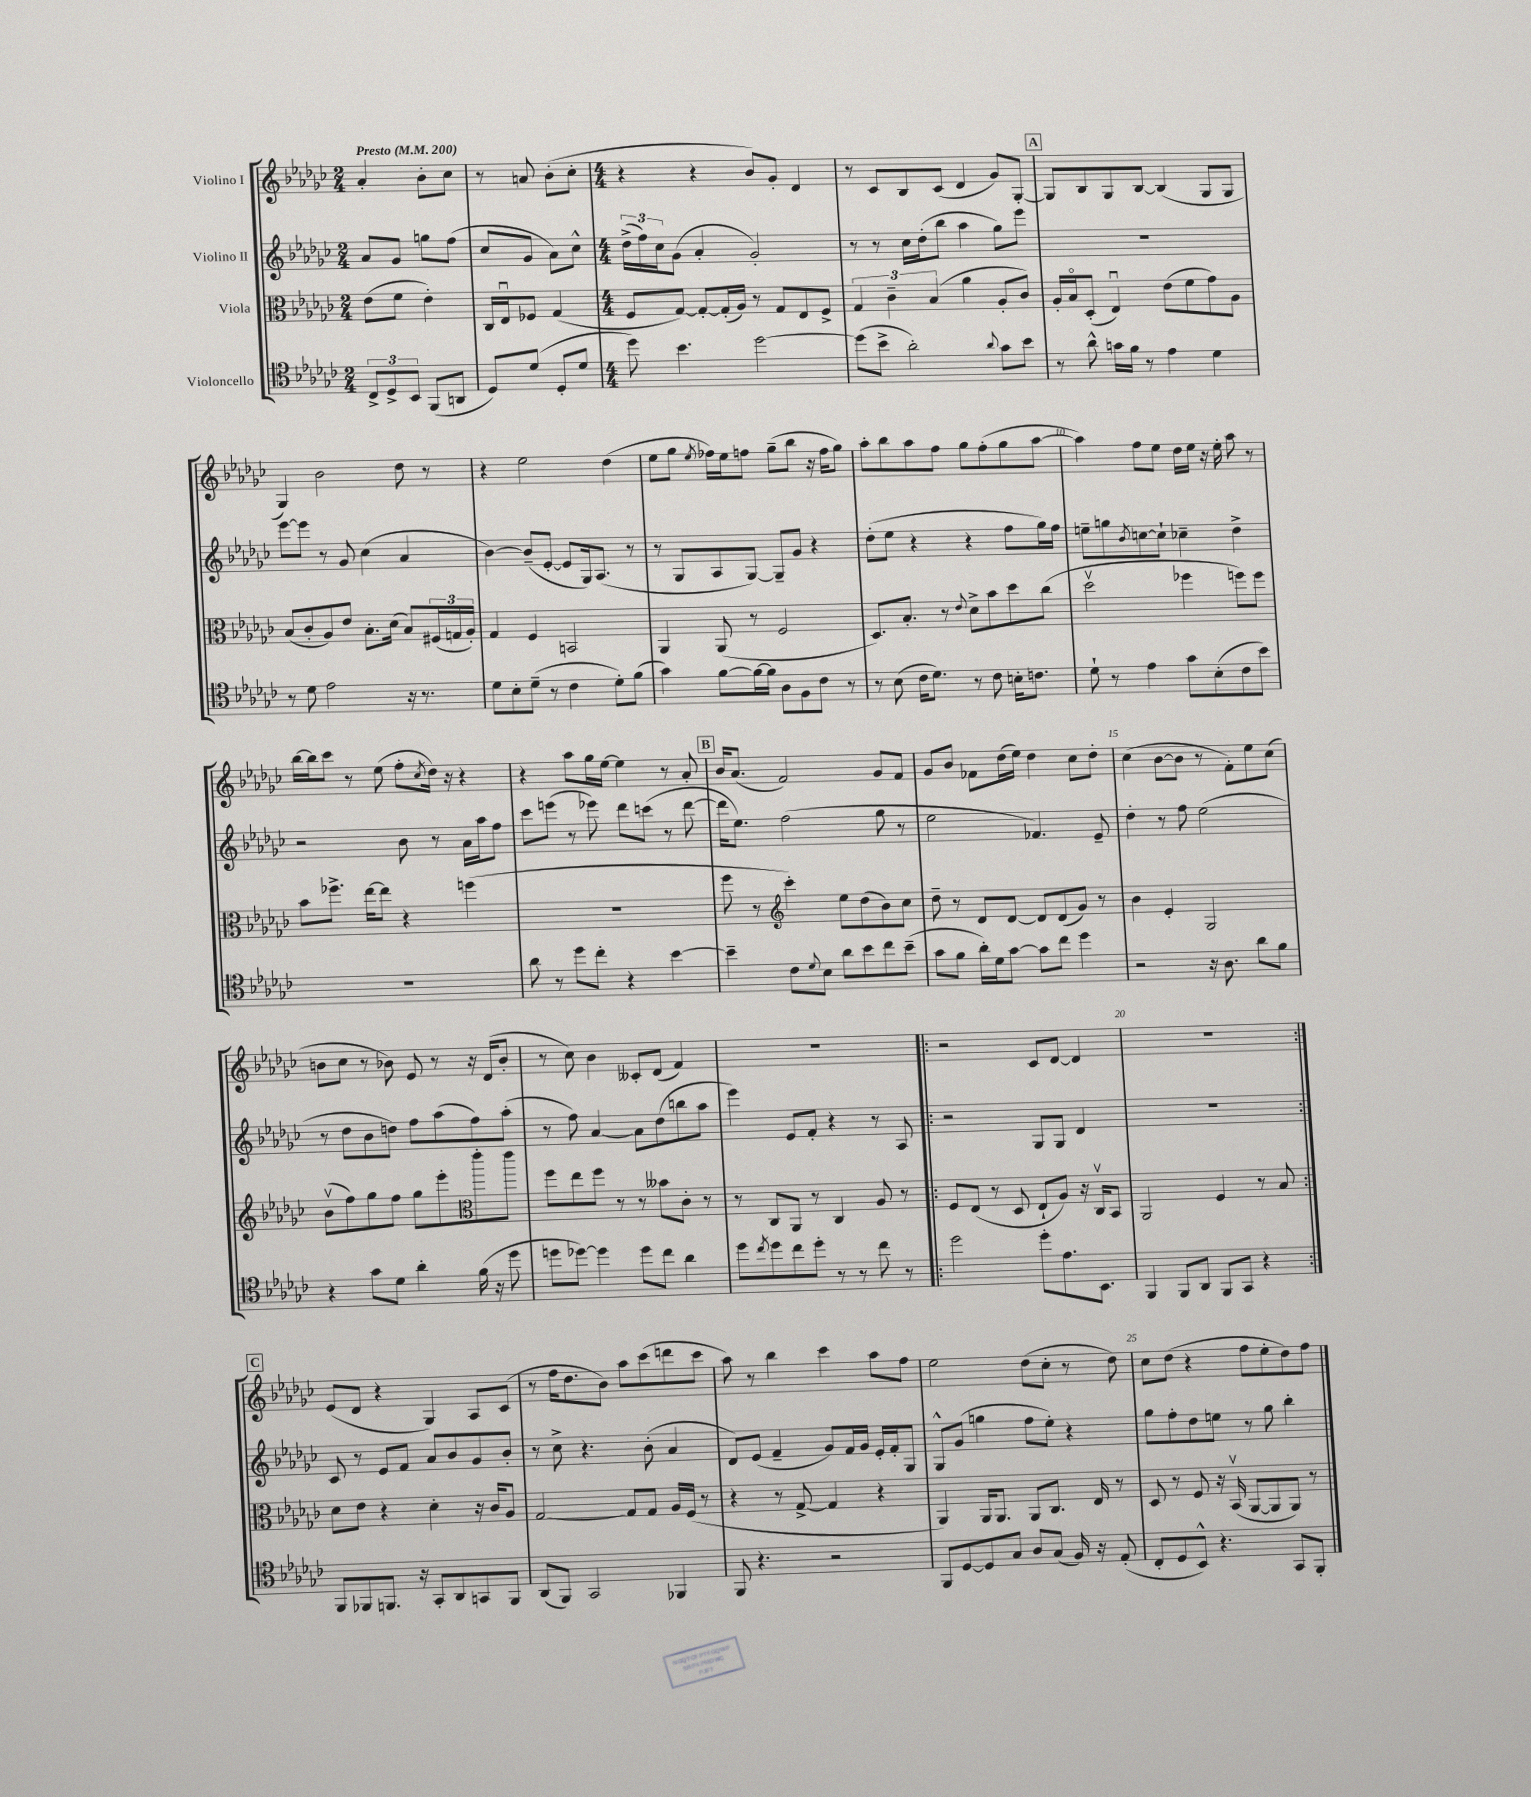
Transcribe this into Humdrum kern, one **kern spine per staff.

**kern	**kern	**kern	**kern
*part4	*part3	*part2	*part1
*staff4	*staff3	*staff2	*staff1
*I"Violoncello	*I"Viola	*I"Violino II	*I"Violino I
*clefC4	*clefC3	*clefG2	*clefG2
*k[b-e-a-d-g-c-]	*k[b-e-a-d-g-c-]	*k[b-e-a-d-g-c-]	*k[b-e-a-d-g-c-]
*M2/4	*M2/4	*M2/4	*M2/4
*MM200	*MM200	*MM200	*MM200
=1	=1	=1	=1
!	!	!	!LO:TX:a:B:t=Presto
12C-^/L	(8e-\L	8a-/L	4a-'/
12D-^/	.	.	.
.	8f\J	8g-/J	.
12BB-/J	.	.	.
(8FF/L	4e-'\)	8ggn\L	8b-'\L
8AAn/J	.	(8ff\J	8cc-\J
=2	=2	=2	=2
8D-/L)	16C-/LL	8cc-/L	8r
.	16E-u/J	.	.
(8d-/J	8F-X/J	8g-/J	8an/
8D-'/L	(4G-/	8a-\L)	(8b-'\L
8d-/J	.	8cc-^^\J	8cc-'\J
=3	=3	=3	=3
*M4/4	*M4/4	*M4/4	*M4/4
8dd-\)	8F/L	(24dd-^\LL	4r
.	.	24ff\)	.
.	.	24cc-\J	.
4.b-\	[8G-/J)	(8g-\J	.
.	8G-'/L_	4a-'/	4r
.	(16G-'/L]	.	.
.	16A-/JJ)	.	.
[2dd-\	8r	2g-'/)	8b-/L)
.	8G-/L	.	8g-'/J
.	8E-/	.	4d-/
.	8F^/J	.	.
=4	=4	=4	=4
(8dd-\L]	6G-/	8r	8r
8b-^\J	.	8r	8c-/L
.	6c-~\	.	.
2a-'\)	.	16cc-\LL	8B-/
.	.	(16dd-'\J	.
.	(6B-/	.	.
.	.	8bb-\J	(8c-/J
.	4a-\	4aa-\	4d-/
8qqa-/	.	.	.
8g-\L	8A-'/L	8gg-\L)	8g-/L)
8b-\J	8c-/J)	8eee-\J	[8G-'/J
!!LO:REH:place=s1:t=A
=5	=5	=5	=5
8r	16A-'/LL	1r	8G-/L]
.	16B-/J	.	.
8a-^^\	(8D-'/J	.	8B-/
16gn\LL	4E-u/)	.	8G-/
16f\JJ	.	.	.
8r	.	.	[8B-/J
4e-\	(8e-\L	.	(4B-/]
.	8f\	.	.
4d-\	8g-\)	.	8G-/L
.	8A-\J	.	8G-/J
!!LO:LB:g=z
=6	=6	=6	=6
8r	(8B-/L	[8eee-\L	4G-/)
8d-\	8c-'/	8eee-\J]	.
2e-\	8A-/)	8r	2b-\
.	8e-/J	8g-/	.
.	8.B-'\L	(4cc-\	.
.	(16d-\Jk	.	.
16r	8B-/L)	4a-/	8dd-\
8.r	.	.	.
.	(24F#X/L	.	8r
.	24Gn/	.	.
.	24A-'/JJ)	.	.
=7	=7	=7	=7
8d-\L	4G-/	[4b-\)	4r
8B-'\	.	.	.
(8d-~\J	4F/	(8b-~/L]	2ee-\
8r	.	[8e-'/J	.
4c-\	2BBn/	8e-/L]	.
.	.	16G-/k)	.
.	.	(8.A-/J	.
8d-'\L)	.	.	(4dd-\
(8f\J	.	8r	.
=8	=8	=8	=8
4g-\)	4AA-/	8r	8ee-\L
.	.	8G-/L	8gg-\J
.	.	.	8qee-/
[8f\L	(8AA-/	8A-/	16ff-X\LL)
.	.	.	16ee-\J
16f\L_	8r	[8G-/J)	8ffn\J
16f\JJ]	.	.	.
8A-\L	2F/	8G-~/L]	(8gg-~\L
8F\	.	8g-/J	8bb-\J
8c-\J	.	4r	16r
.	.	.	16ff\KL
8r	.	.	8gg-\J)
=9	=9	=9	=9
8r	8.D-/L)	(8dd-'\L	8aa-'\L
(8B-\	.	8ee-\J	8bb-\
.	8.B-'/J	.	.
16c-\KL	.	4r	8aa-\
8.d-\J)	.	.	.
.	8r	.	8ff\J
.	8qqe-/	.	.
8r	8d-^\L	4r	8gg-\L
8c-\	8b-\	.	(8ff'\
16Bn'\KL	8dd-\	8ff\L	8gg-\
8.cn\J	.	.	.
.	(8cc-\J	16gg-\L)	[8aa-\J
.	.	16ff\JJ	.
=10	=10	=10	=10
8d-`\	2dd-v\	8een~\L	4aa-\])
8r	.	8ggn\	.
.	.	8qb-/	.
4e-\	.	[8ccn\	8ff\L
.	.	8cc`\J]	8ee-\J
8g-\L	4ff-X\	4cc-X~\	16dd-\LL
.	.	.	16ee-\JJ
(8B-'\	.	.	16r
.	.	.	16ee-'\
8c-\	8ffn\L)	4dd-^\	8aa-\
8b-\J)	8ff\J	.	8r
!!LO:LB:g=z
=11	=11	=11	=11
1r	8b-\L	2r	[16bb-\LL
.	.	.	16bb-\J]
.	8.ff-X^\J	.	8ccc-\J
.	.	.	8r
.	[16ee-\KL	.	.
.	8ee-\J]	.	(8ee-\
.	4r	8b-\	8ff'\L
.	.	.	8qcc-/
.	.	8r	16dd-\Jk)
.	.	.	16r
.	(4ffn\	16a-\LL	4r
.	.	16aa-\J	.
.	.	8ff\J	.
=12	=12	=12	=12
8a-\	1r	8ccc-\L	4r
8r	.	(8eeen\J	.
8dd-\L	.	8r	8aa-\L
8cc-'\J	.	8eee-X\)	16gg-\L
.	.	.	[16ee-\JJ
4r	.	8ddd-\L	4ee-\]
.	.	(8cccn\J	.
[4b-\	.	8r	8r
.	.	[8ddd-\	8a-'/
!!LO:REH:place=s1:t=B
=13	=13	=13	=13
4b-~\]	8ff\	16ddd-\KL]	16b-/KL
.	.	8.ee-\J)	(8.a-/J
.	8r	.	.
*	*clefG2	*	*
8c-\L	4ccc-'\)	(2ff\	2f/)
8qqd-/	.	.	.
8B-\J	.	.	.
8a-\L	8ee-\L	.	.
8b-\	(8dd-\	.	.
8cc-\	8b-\)	8gg-\	8g-/L
(8b-~\J	8cc-\J	8r	8f/J
=14	=14	=14	=14
8g-\L	8dd-~\	2ee-\	8g-/L
8f\J	8r	.	8b-/J
16a-'\LL)	8d-/L	.	8f-X\L
16d-\J	.	.	.
[8g-\J	[8d-/J	.	(16dd-\L
.	.	.	16ee-\JJ)
8g-\L]	8d-/L]	4.f-X/)	4dd-\
8cc-\J	(8d-/	.	.
4dd-\	8g-/J)	.	8cc-\L
.	8r	8e-~/	8dd-'\J
=15	=15	=15	=15
2r	4b-\	4dd-'\	(4cc-\
.	4e-'/	8r	[8b-\L
.	.	8ff\	8b-\J]
16r	2G-/	(2ee-\	8r
8.A-\	.	.	.
.	.	.	8f'\L)
8a-\L	.	.	8ee-\
8f\J	.	.	(8cc-\J
!!LO:LB:g=z
=16	=16	=16	=16
4r	(8b-v\L	8r	8bn\L
.	8ff\)	8dd-\L	8cc-\J
8g-\L	8gg-\	8b-\	8r
8d-\J	8ff\J	8ddn\J)	8b-X\)
4a-'\	8gg-\L	8ff\L	8e-/
.	8eee-'\	(8aa-\	8r
(16f\	8eee-'\	8ff\)	16r
16r	.	.	(16d-/KL
8dd-\	8eee-\J	(8aa-'\J	8b-'/J
=17	=17	=17	=17
*	*clefC3	*	*
8ddn\L	8ff\L	8r	8r
[8dd-X\J)	8ee-\	8ff\)	8cc-\)
4dd-\]	8ff\J	[4a-/	4b-\
.	8r	.	.
8dd-\L	8r	8a-\L]	8c--X'/L
8cc-\J	8b--X\L	(8dd-\	(8d-/J
4a-\	8c-'\J	8bbn\	4f/)
.	8r	8aa-\J	.
=18	=18	=18	=18
8dd-\L	8r	4eee-\)	1r
8qcc-/	.	.	.
8dd-\	8C-/L	.	.
8cc-\	8AA-/J	8e-/L	.
8dd-'\J	8r	8f'/J	.
8r	4C-/	4r	.
8r	.	.	.
8cc-\	8A-/	8r	.
8r	8r	8A-/	.
=19!|:	=19!|:	=19!|:	=19!|:
2dd-\	8F/L	2r	2r
.	(8E-/J	.	.
.	8r	.	.
.	8D-/	.	.
8dd-'\L	8E-`/L	8G-/L	8c-/L
8.e-\	8A-/J)	8G-/J	[8d-/J
.	16r	4d-/	4d-/]
8.BB-\J	16C-v/KL	.	.
.	8BB-/J	.	.
=20	=20	=20	=20
4FF/	2AA-/	1r	1r
8FF/L	.	.	.
8AA-/J	.	.	.
8FF/L	4F/	.	.
8GG-/J	.	.	.
4r	8r	.	.
.	8B-/	.	.
!!LO:LB:g=z
!!LO:REH:place=s1:t=C
=21:|!	=21:|!	=21:|!	=21:|!
8FF/L	8d-\L	8c-/	(8e-/L
8FF-X/	8e-\J	8r	8d-/J
8.FFn/J	4r	8e-/L	4r
.	.	8f/J	.
16r	.	.	.
8GG-'/L	4d-'\	8a-/L	4G-/)
8AA-/	.	8b-/	.
8GGn/	16r	8g-/	8A-/L
.	16c-/KL	.	.
8FF/J	8A-/J	8b-'/J	(8c-/J
=22	=22	=22	=22
(8AA-/L	[2G-/	8r	8r
8FF/J)	.	8cc-^\	16ff\KL
.	.	.	8.dd-\
2GG-/	.	4.r	.
.	.	.	8b-\J)
.	8G-/L]	.	8aa-\L
.	8G-/J	(8b-'\	(8ccc-\
4FF-X/	16A-/LL	4a-/	8dddn\
.	(16F/JJ	.	.
.	8r	.	8ccc-\J
=23	=23	=23	=23
8FF/	4r	8d-/L)	8aa-\)
4.r	.	(8e-/J	8r
.	8r	4f~/	4bb-\
.	[8G-^/	.	.
2r	4G-/]	8g-/L)	4ccc-\
.	.	16f/L	.
.	.	16g-/JJ	.
.	4r	16e-'/LL	8aa-\L
.	.	16f'/J	.
.	.	8G-/J	8ff\J
=24	=24	=24	=24
8FF/L	4AA-/)	8G-^^/L	2ee-\
[8D-/	.	(8g-/J	.
8D-/]	16AA-/KL	4ggn\	.
.	8.AA-/J	.	.
8G-/J	.	.	.
8A-/L	8AA-/L	8ff\L	(8dd-\L
(8G-/J	8.C-/J	8ee-'\J)	8cc-'\J
16F/)	.	4r	8r
16r	16E-/	.	.
(8E-'/	8r	.	8dd-\)
=25	=25	=25	=25
8C-'/L	8D-/	8gg-\L	8cc-\L
8D-/	8r	8ff'\	(8dd-\J
8BB-^^/J)	8F/	8dd-\	4r
4.r	16r	8een\J	.
.	(16BB-v/	.	.
.	[8AA-/L	8r	8ff\L
.	8AA-/]	8gg-\	8ee-'\
8GG-/L	8AA-/J)	4bb-'\	8dd-\)
8FF'/J	8r	.	8ff\J
==	==	==	==
*-	*-	*-	*-
